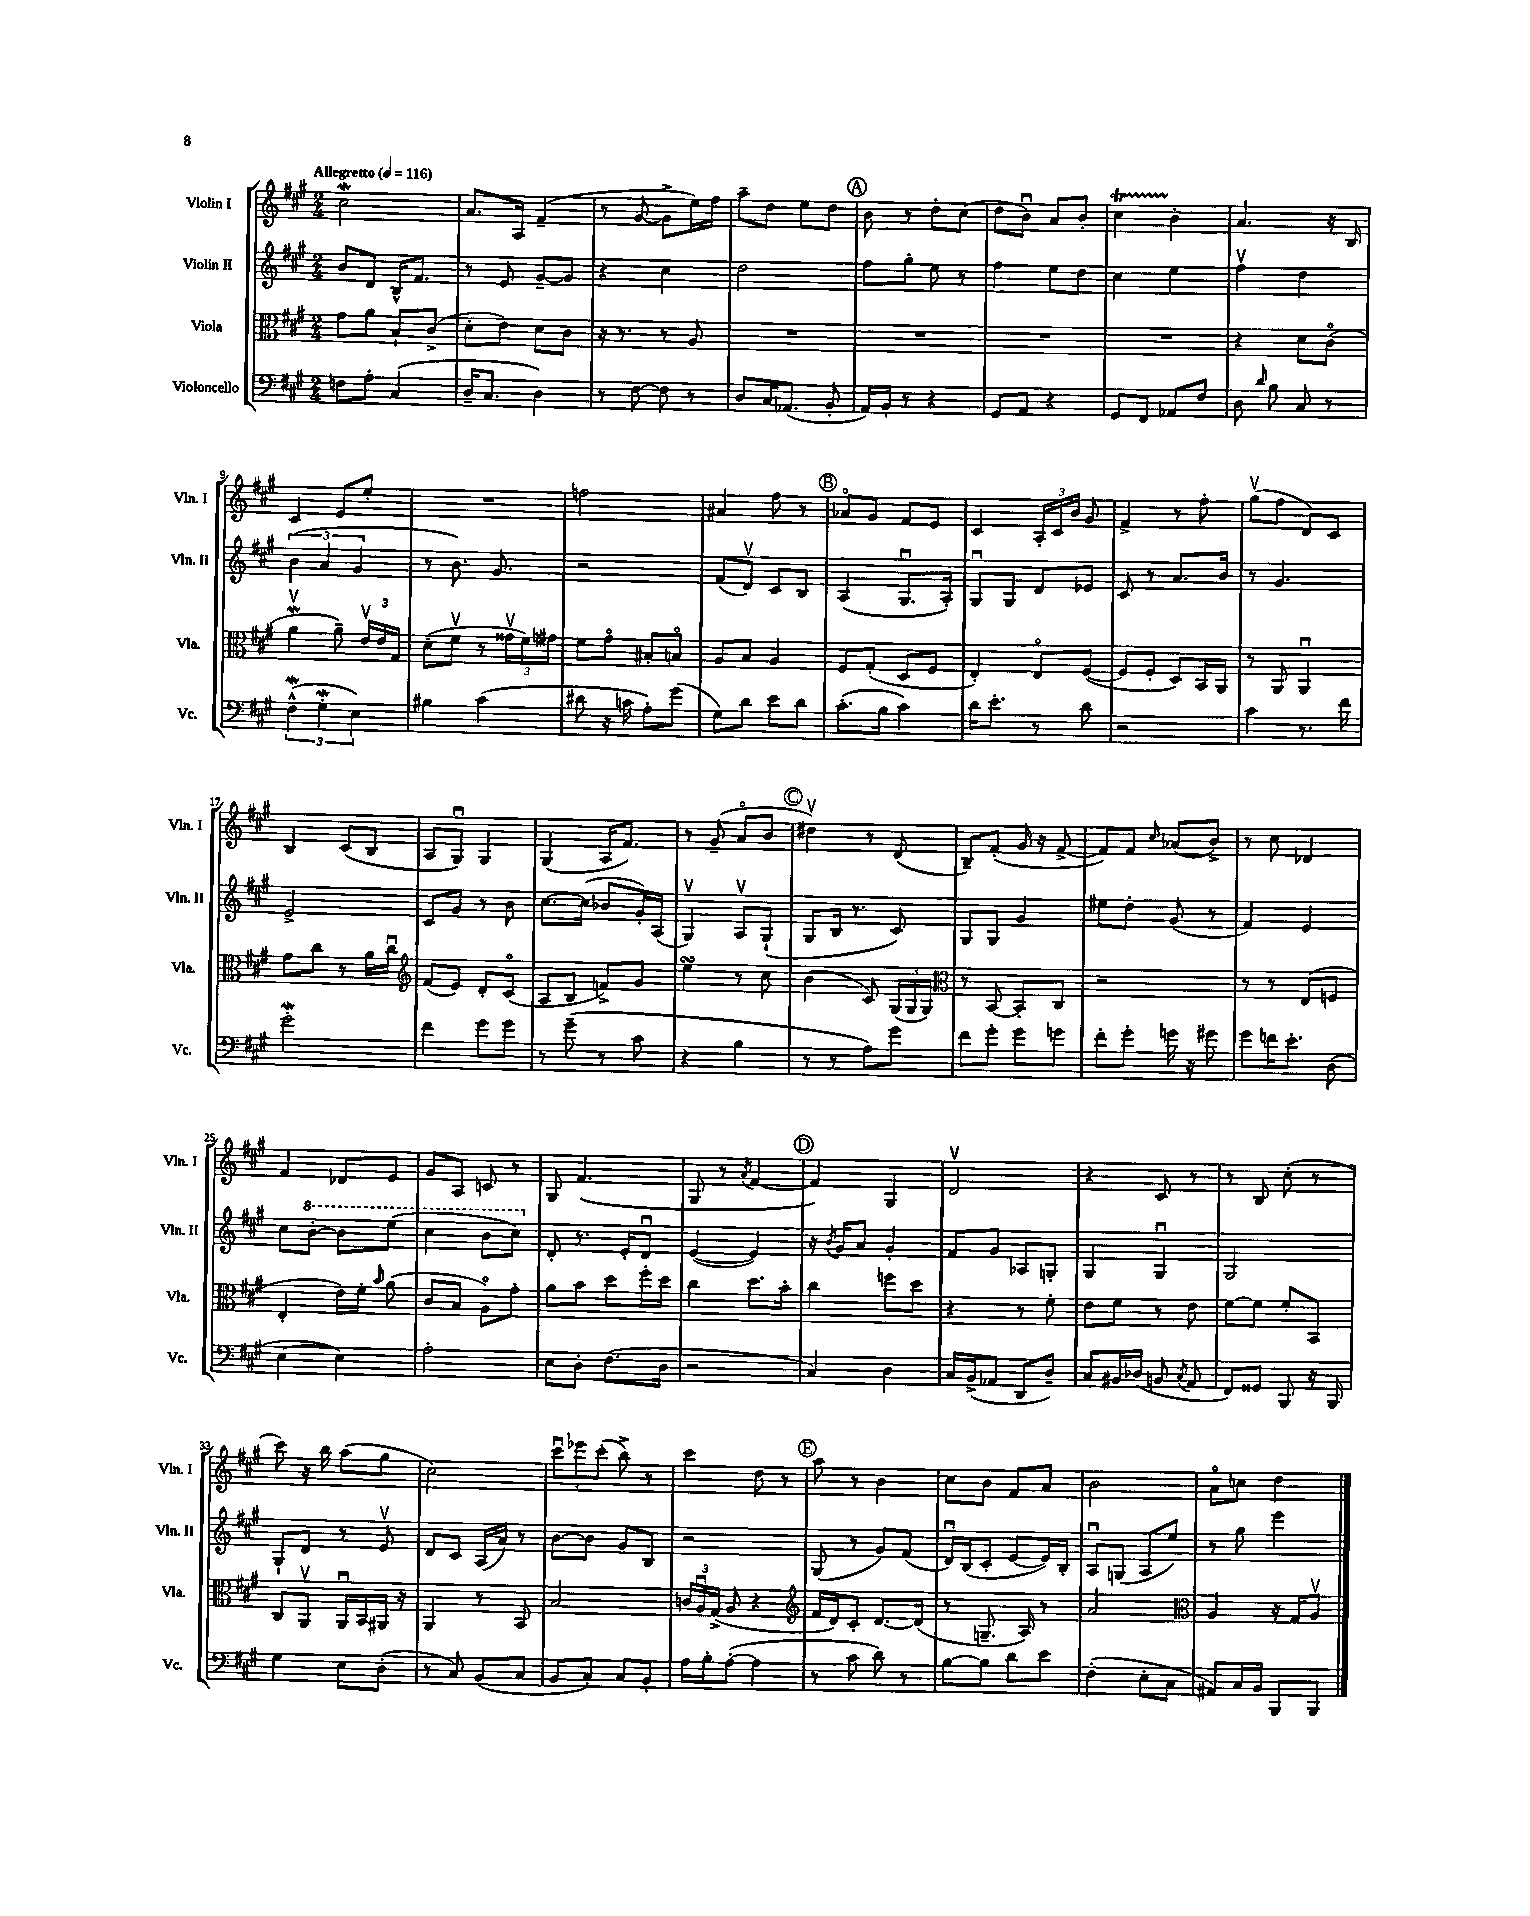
<<
\new StaffGroup <<
\new Staff = "s0" \with { instrumentName = "Violin I" shortInstrumentName = "Vln. I" } {
    \clef treble \key a \major \numericTimeSignature \time 2/4 \tempo "Allegretto" 4 = 116
    \autoBeamOff cis''2\mordent |
    a'8.[ a16] fis'4--( |
    r8 gis'8~ gis'8[-> e''16) fis''16] |
    a''8[-- d''8] e''8[ d''8] |
    \mark \markup { \circle "A" } b'8 r8 d''8[-. cis''8]( |
    d''8[ b'8]\downbow) a'8[ b'8]-. |
    cis''4\startTrillSpan b'4-.\stopTrillSpan |
    a'4. r16 b16 |
    cis'4 e'8[ e''8]-. |
    R2 |
    f''2 |
    ais'4 fis''8 r8 |
    \mark \markup { \circle "B" } aes'8[\flageolet gis'8] fis'8[ e'8] |
    cis'4 \tuplet 3/2 { a16[-. cis'16 b'16] } gis'8 |
    fis'4-> r8 fis''8-. |
    gis''8[\upbow( fis''8] d'8[) cis'8] |
    b4 cis'8[( b8] |
    a8[ gis8]\downbow) gis4 |
    gis4( a16[ fis'8.]) |
    r8 gis'8--( a'8[\flageolet b'8] |
    \mark \markup { \circle "C" } dis''4\upbow) r8 d'8( |
    b8[--) fis'8]-.( gis'16 r16 fis'8~-> |
    fis'8[) fis'8] \grace { cis''16 } aes'8[( b'8]->) |
    r8 cis''8 des'4 |
    fis'4 des'8[ e'8] |
    gis'8[ a8] c'8 r8 |
    gis8 fis'4.( |
    gis8 r8 \acciaccatura { a'8 } fis'4~ |
    \mark \markup { \circle "D" } fis'4) gis4 |
    d'2\upbow |
    r4 cis'8 r8 |
    r8 b8 cis''8-.( r8 |
    cis'''8) r16 b''16 a''8[( gis''8] |
    cis''2) |
    \tuplet 3/2 { cis'''8[\downbow ees'''8 cis'''8]-.( } b''8->) r8 |
    cis'''4 d''8 r8 |
    \mark \markup { \circle "E" } a''8 r8 b'4 |
    cis''8[ b'8] fis'8[ a'8] |
    b'2 |
    a'8[\flageolet c''8] d''4 \bar "|." |
}
\new Staff = "s1" \with { instrumentName = "Violin II" shortInstrumentName = "Vln. II" } {
    \clef treble \key a \major \numericTimeSignature \time 2/4
    \autoBeamOff b'8[ d'8] b16[-^ fis'8.] |
    r8 e'8 gis'8[~-- gis'8] |
    r4 cis''4 |
    d''2 |
    \mark \markup { \circle "A" } fis''8[ gis''8]-. e''8 r8 |
    fis''4 e''8[ d''8] |
    cis''4 e''4 |
    fis''4\upbow d''4 |
    \tuplet 3/2 { b'4( a'4 gis'4 } |
    r8 b'8.) gis'8. |
    r2 |
    fis'8[( d'8]\upbow) cis'8[ b8] |
    \mark \markup { \circle "B" } a4( gis8.[\downbow a16]-.) |
    gis8[\downbow gis8] d'8[ ees'8] |
    cis'8 r8 a'8.[ b'16] |
    r8 gis'4. |
    e'2-> |
    cis'8[ gis'8] r8 b'8 |
    cis''8.[~ cis''16]( bes'8[ gis'16-.) a16]( |
    gis4\upbow) a8[\upbow gis8]-!( |
    \mark \markup { \circle "C" } gis8[ b16] r8. cis'8) |
    gis8[ gis8] gis'4 |
    eis''8[ d''8]-. gis'8( r8 |
    fis'4) e'4 |
    cis''8[ \ottava #1 b''8]~-. b''8[ e'''8]( |
    cis'''4 b''8[ cis'''8]) \ottava #0 |
    d'8-. r8. e'16[-. d'8]\downbow |
    e'4~( e'4) |
    \mark \markup { \circle "D" } r16 \acciaccatura { b'8 } gis'16[ a'8] gis'4-. |
    fis'8[ gis'8] aes8[ g8]-. |
    gis4 gis4\downbow |
    gis2 |
    gis8[-! d'8] r8 e'8\upbow |
    d'8[ cis'8] a16[( a'16]) r8 |
    b'8[~ b'8] gis'8[ b8] |
    r2 |
    \mark \markup { \circle "E" } gis8( r8 gis'8[) fis'8]( |
    d'16[\downbow) b16( cis'8]-. e'8[~ e'16) b16]-. |
    a8[\downbow g8]( a8[ e''8]) |
    r8 gis''8 e'''4 \bar "|." |
}
\new Staff = "s2" \with { instrumentName = "Viola" shortInstrumentName = "Vla." } {
    \clef alto \key a \major \numericTimeSignature \time 2/4
    \autoBeamOff gis'8[ a'8] b8[-! cis'8]->( |
    d'8[-. e'8]) d'8[ cis'8] |
    r16 r8. r8 a8 |
    R2 |
    \mark \markup { \circle "A" } R2 |
    R2 |
    R2 |
    r4 d'8[ cis'8]\flageolet( |
    a'4\upbow\mordent a'8--) \tuplet 3/2 { e'16[\upbow e'16 gis16] } |
    d'8[-.( fis'8]\upbow r8 \tuplet 3/2 { gisis'16[\upbow fis'16) gis'16] } |
    fis'8[ gis'8]\flageolet bis8[-. b8]\flageolet |
    a8[ b8] a4 |
    \mark \markup { \circle "B" } fis8[ gis8]-.( d8[ fis8] |
    e4-.) e8[\flageolet fis8]~( |
    fis8[ fis8]-. d8[) b,16 a,16] |
    r8 a,8 a,4\downbow |
    gis'8[ cis''8] r8 a'16[ cis''16]\downbow |
    \clef treble fis'8[( e'8]) d'8[-. cis'8]\flageolet( |
    a8[ b8] f'8[->) gis'8] |
    e''4\turn r8 cis''8 |
    \mark \markup { \circle "C" } b'4( cis'8) \tuplet 3/2 { gis16[( gis16 gis16]) } |
    \clef alto r8 b,8~ b,8[-. cis8] |
    r2 |
    r8 r8 e8[( f8] |
    e4-. e'16[) fis'16]-. \grace { b'16 } a'8( |
    cis'8[ b8] a8[\flageolet) gis'8]-. |
    a'8[ b'8] d''8[ fis''16-. d''16] |
    cis''4 d''8.[ b'16]-. |
    \mark \markup { \circle "D" } cis''4 f''8[ d''8] |
    r4 r8 fis'8-. |
    e'8[ fis'8] r8 e'8 |
    fis'8[~ fis'8] fis'8[-. b,8] |
    cis8[ a,8]\upbow a,16[\downbow b,16 ais,16] r16 |
    a,4 r8 b,8 |
    b2 |
    \tuplet 3/2 { c'16[ a16\downbow gis16]->( } a8 r4 |
    \mark \markup { \circle "E" } \clef treble fis'16[ d'16) cis'8]-. d'8.[~ d'16]( |
    r8 g8.-- a16) r8 |
    a'2 |
    \clef alto a4 r16 gis16[ a8]\upbow \bar "|." |
}
\new Staff = "s3" \with { instrumentName = "Violoncello" shortInstrumentName = "Vc." } {
    \clef bass \key a \major \numericTimeSignature \time 2/4
    \autoBeamOff f8[ a8]-. cis4( |
    d16[-- cis8.] d4) |
    r8 fis8~ fis8 r8 |
    d8[ cis16 aes,8.]( b,8-. |
    \mark \markup { \circle "A" } a,16[) b,16]-. r8 r4 |
    gis,8[ a,8] r4 |
    gis,8[ fis,8] aes,8[ fis8] |
    d8 \grace { d'16 } b8 cis8 r8 |
    \tuplet 3/2 { fis4-^\mordent( gis4-.\mordent e4) } |
    bis4 cis'4( |
    dis'8 r16 c'16 a8[-.) gis'8]( |
    gis8[) d'8] e'8[ d'8] |
    \mark \markup { \circle "B" } cis'8.[-.( b16] cis'4) |
    d'16[ e'8.]-. r8 d'8 |
    r2 |
    cis'4 r8. fis'16 |
    gis'2-.\mordent |
    fis'4 gis'8[ gis'8] |
    r8 gis'8--( r8 cis'8 |
    r4 b4 |
    \mark \markup { \circle "C" } r8 r8 a8[) gis'8] |
    fis'8[ gis'8]-. gis'8[ g'8] |
    fis'8[-. gis'8]-. g'16 r16 gis'8 |
    gis'8[ f'16 e'8.]-. d8( |
    e4~ e4) |
    a2-. |
    e8[ d8]-. fis8.[( d16] |
    r2 |
    \mark \markup { \circle "D" } cis4) d4 |
    cis16[ b,16->( aes,8] d,8[ d8]--) |
    cis8[ bis,16 des16]( b,8 \acciaccatura { cis8 } a,8 |
    fis,8[) gisis,8] b,,8 r16 b,,16 |
    gis4 e8[ d8]-.( |
    r8 cis8) b,8[( cis8] |
    b,8[ cis8]-.) cis8[ b,8]-. |
    a16[ b16-. a8]~-.( a4 |
    \mark \markup { \circle "E" } r8 cis'8 d'8) r8 |
    b8[~ b8] d'8[ e'8] |
    fis4-.( e8[-. cis8] |
    ais,8[) cis16 b,16] b,,8[ b,,8] \bar "|." |
}
>>
>>
